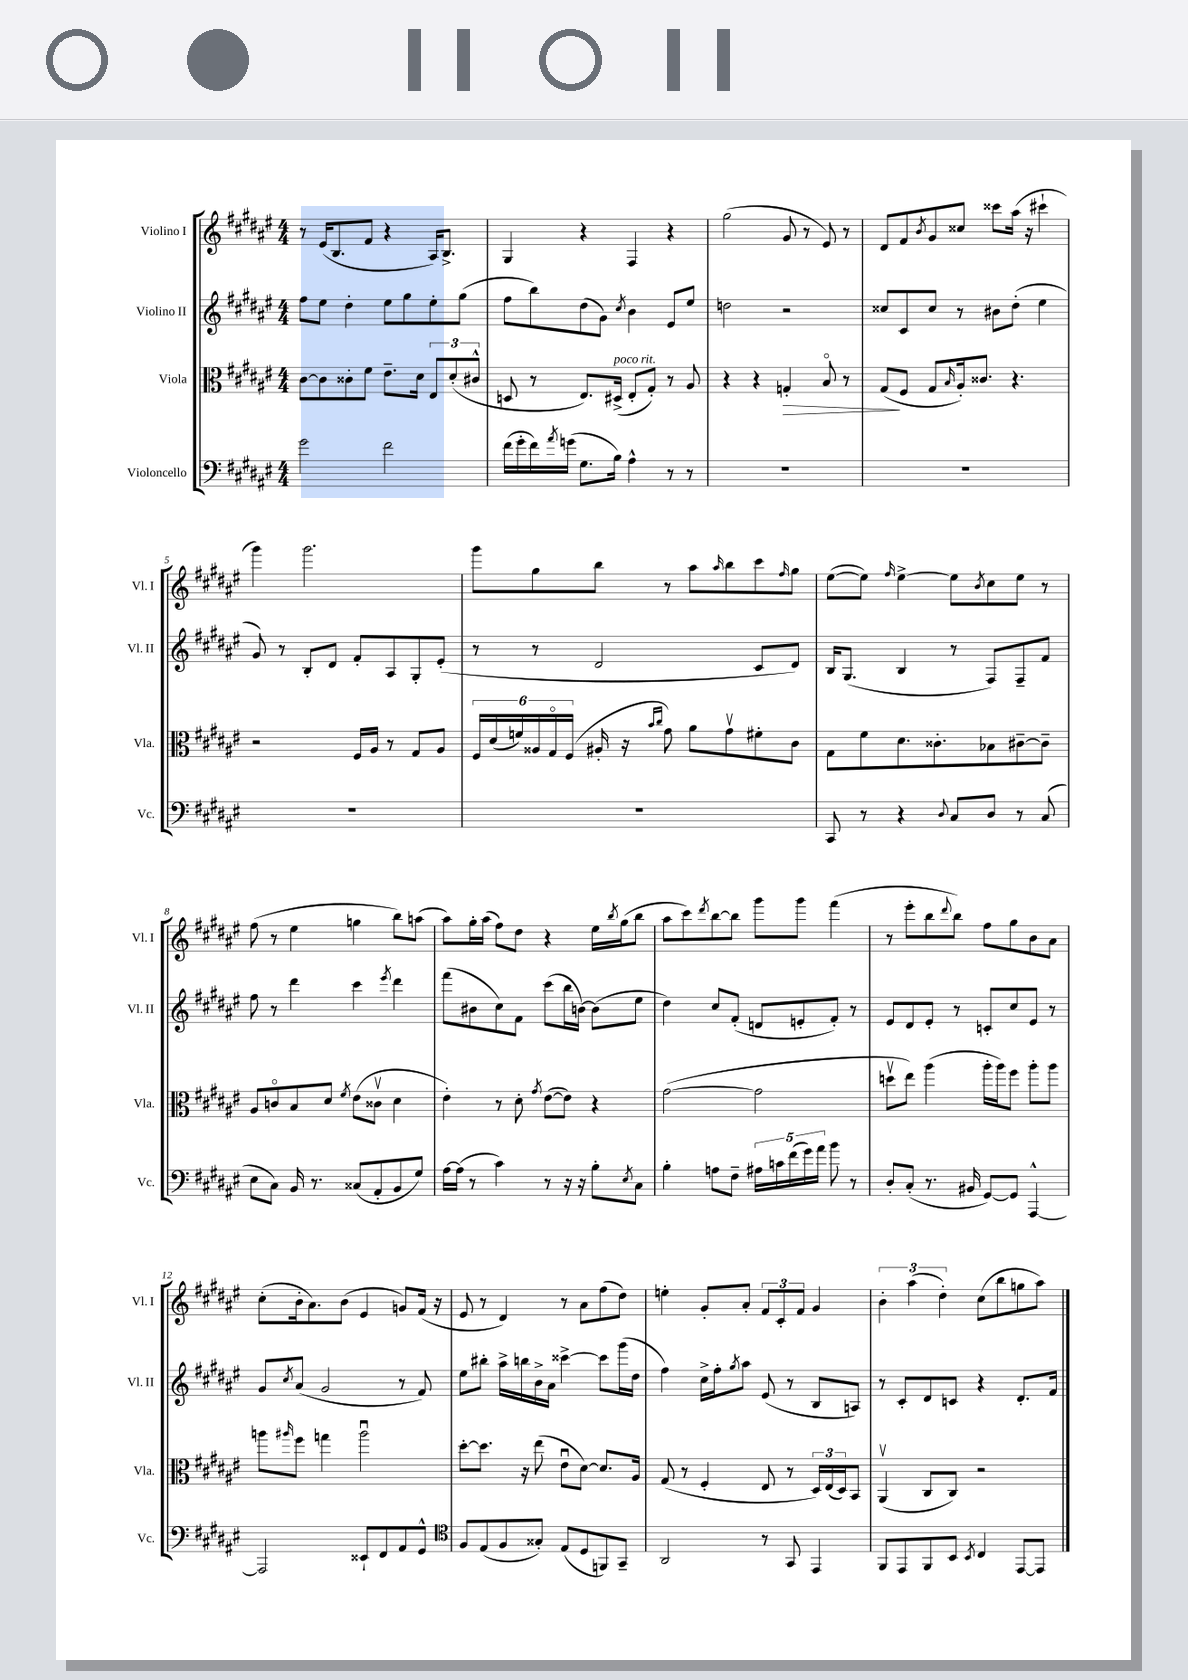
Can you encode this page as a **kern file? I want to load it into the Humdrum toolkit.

**kern	**kern	**kern	**kern
*staff4	*staff3	*staff2	*staff1
*clefF4	*clefC3	*clefG2	*clefG2
*k[f#c#g#d#a#e#]	*k[f#c#g#d#a#e#]	*k[f#c#g#d#a#e#]	*k[f#c#g#d#a#e#]
*M4/4	*M4/4	*M4/4	*M4/4
2g#\	[8c#\L	8ff#\L	8r
.	8c#\]	8ee#\J	(16e#/LK
.	.	.	8.B/
.	8c##'\	4dd#'\	.
.	8f#\J	.	8f#/J
2f#\	8.e#~\L	8ee#\L	4r
.	.	8gg#\	.
.	16d#\Jk	.	.
.	12E#/L	8ee#'\	16A#/LK)
.	.	.	8.B^/J
.	(12d#'/	.	.
.	.	(8gg#\J	.
.	12c#^^/J	.	.
=	=	=	=
(16f#\LL	8D/	8ff#\L	4G#/
16g#'\	.	.	.
16f#\)	8r	8bb\)	.
8qa#/	.	.	.
(16g\JJ	.	.	.
8.G#\L	8.E#/L)	(8dd#\	4r
.	.	8g#\J)	.
16B\Jk)	(16D#^/Jk	.	.
.	.	8qcc#/	.
4A#^^\	8E#'/L	4b\	4F#/
.	8G#'/J)	.	.
8r	8r	8e#/L	4r
8r	8A#/	8ee#/J	.
=	=	=	=
1r	4r	2dd\	(2gg#\
.	4r	.	.
.	4G'/	2r	8g#/
.	.	.	8r
.	8Bo/	.	8e#/)
.	8r	.	8r
=	=	=	=
1r	(8G#/L	8cc##/L	8d#/L
.	8F#/J	8c#/	8f#/
.	.	.	8qb/
.	8G#/L	8cc##/J	8g#/
.	16qqB/	.	.
.	16A#'/k)	8r	8cc##/J
.	8.c##/J	.	.
.	.	8b#\L	8ccc##\L
.	4.r	(8dd#'\J	(16aa#\Jk
.	.	.	16r
.	.	4ee#\	4ccc#`\
=	=	=	=
1r	2r	8g#/)	4ggg#\)
.	.	8r	.
.	.	8B'/L	2.ggg#\
.	.	8d#/J	.
.	16F#/LL	8f#'/L	.
.	16A#/JJ	.	.
.	8r	8A#/	.
.	8G#/L	8G#'/	.
.	8A#/J	(8e#'/J	.
=	=	=	=
1r	24F#/LL	8r	8ggg#\L
.	(24d#/	.	.
.	24f/)	.	.
.	24A##/	8r	8gg#\
.	24G#o/	.	.
.	(24F#/JJ	.	.
.	16A#'/	2d#/	8bb\J
.	16r	.	.
.	16qqb/LL	.	.
.	16qqcc#/JJ	.	.
.	8g#\)	.	8r
.	8a#\L	.	8aa#\L
.	.	.	16qqaa#/
.	8g#v\	.	8bb\
.	8f#'\	8c#/L	8ccc#\
.	.	.	16qqff#/
.	8c#\J	8d#/J)	8gg#\J
=	=	=	=
8CC#/	8G#\L	16B/LK	([8ee#\L
.	.	(8.G#/J	.
8r	8f#\	.	8ee#\]J)
.	.	.	16qqff#/
4r	8.d#\	4B/	[4ee#^\
.	8.c##'\	.	.
8qqD#/	.	.	.
8C#/L	.	8r	8ee#\]L
.	.	.	8qb/
8D#/J	8B-\	8F#/L)	8cc#\
8r	[8c#~\	8F#~/	8ee#\J
(8C#/	8c#~\]J	8f#/J	8r
=	=	=	=
8E#\L	8A#/L	8ff#\	(8ff#\
8C#\J)	8co/	8r	8r
16BB/	8B/	4ddd#\	4ee#\
8.r	.	.	.
.	8d#/J	.	.
.	8qf#/	.	.
(8C##/L	(8e#\L	4ccc#\	4gg\
8AA#'/	8c##v\J	.	.
.	.	8qeee#/	.
8BB/	4d#\	4ddd#\	8bb\L)
8G#/J)	.	.	(8aa\J
=	=	=	=
[16A#\LL	4e#'\)	(8fff#\L	8aa#\L)
(16A#\]JJ	.	.	.
8r	.	8b#\	16gg#'\L
.	.	.	(16aa#\JJ
4c#\)	8r	8cc#\)	8ff#\L)
.	8d#'\	8f#\J	8dd#\J
.	8qg#/	.	.
8r	([8e#\L	(8ccc#\L	4r
16r	8e#\]J)	16bb\L	.
16r	.	[16b\JJ)	.
8B'\L	4r	(8b\]L	16ee#\LL
.	.	.	8qbb/
.	.	.	(16gg#\J
8qE#/	.	.	.
8C#\J	.	8ee#\J	8bb\J
=	=	=	=
4B'\	([2g#\	4dd#\)	8aa#\L
.	.	.	8ccc#\)
.	.	.	8qddd#/
8A\L	.	8cc#/L	[8bb\
8F#~\J	.	(8f#'/J	8bb\]J
20A#\LL	2g#\]	8d/L	8ggg#\L
20c\	.	.	.
(20f#\	.	.	.
.	.	8e'/	8ggg#\J
20g#\)	.	.	.
20a#\JJ	.	.	.
8b\	.	8f#'/J)	(4fff#\
8r	.	8r	.
=	=	=	=
8D#'/L	8ddv\L	8e#/L	8r
(8C#'/J	8ee#\J)	8d#/	8eee#'\L
8.r	(4aa#\	8e#'/J	8bb\
.	.	.	8qqddd#/
.	.	8r	8bb\J)
16BB#/	.	.	.
[8GG#/L)	16aa#'\LL	8c'/L	8ff#\L
.	16aa#\J)	.	.
8GG#/]J	8ff#\J	8cc#/	8gg#\
[4AAA#^^/	8aa#'\L	8e#/J	8b\
.	8aa#\J	8r	8a#\J
=	=	=	=
2AAA#/]	8aa\L	8g#/L	(8cc#'\L
.	16qqaa#/	8qcc#/	.
.	8ff#\J	(8a#/J	16b'\k
.	.	.	8.a#\)
.	4gg\	2g#/	.
.	.	.	(8b\J
8EE##`/L	2aa#u\	.	4e#/
8FF#/	.	.	.
8AA#/	.	8r	8g/L)
8GG#^^/J	.	8f#/)	(16f#/Jk
.	.	.	16r
=	=	=	=
*clefC4	*	*	*
8F#/L	[8dd#'\L	8ee#\L	8e#/
(8E#/	8.dd#\]J	8bb#'\J	8r
8F#/	.	16aa#^\LL	4d#/)
.	16r	16bb\	.
8G##'/J)	(8ee#\	16b^\	.
.	.	16a#\JJ	.
(8E#/L	8e#u\L	[4ccc##^\	8r
8D#/	[8d#\J)	.	8a#\L
8FF/)	8.d#/]L	8ccc##\]L	(8ff#\
8GG#~/J	.	(16ggg#\L	8dd#\J)
.	16A#/Jk	16dd#\JJ	.
=	=	=	=
2AA#/	(8G#/	4ff#\)	4ee'\
.	8r	.	.
.	4F#'/	16cc#^\LL	8g#'/L
.	.	16ff#'\J	.
.	.	8qgg#/	.
.	.	8aa#\J	8a#'/J
8r	8E#/	(8e#/	12f#/L
.	.	.	12c#'/
8GG#/	8r	8r	.
.	.	.	12f#/J
4EE#/	24D#/LL)	8B/L	4g#/
.	(24E#/	.	.
.	24D#/J)	.	.
.	8BB/J	8A/J)	.
=	=	=	=
8FF#/L	(4AA#v/	8r	6b'\
8EE#/	.	8c#'/L	.
.	.	.	(6aa#\
8FF#/	8C#/L	8d#/	.
.	.	.	6dd#'\)
8BB/J	8C#/J)	8c/J	.
8qBB/	.	.	.
4C#/	2r	4r	(8cc#\L
.	.	.	8bb\
[8EE#/L	.	8.d#'/L	8gg\
8EE#/]J	.	.	8aa#\J)
.	.	16f#/Jk	.
==	==	==	==
*-	*-	*-	*-
